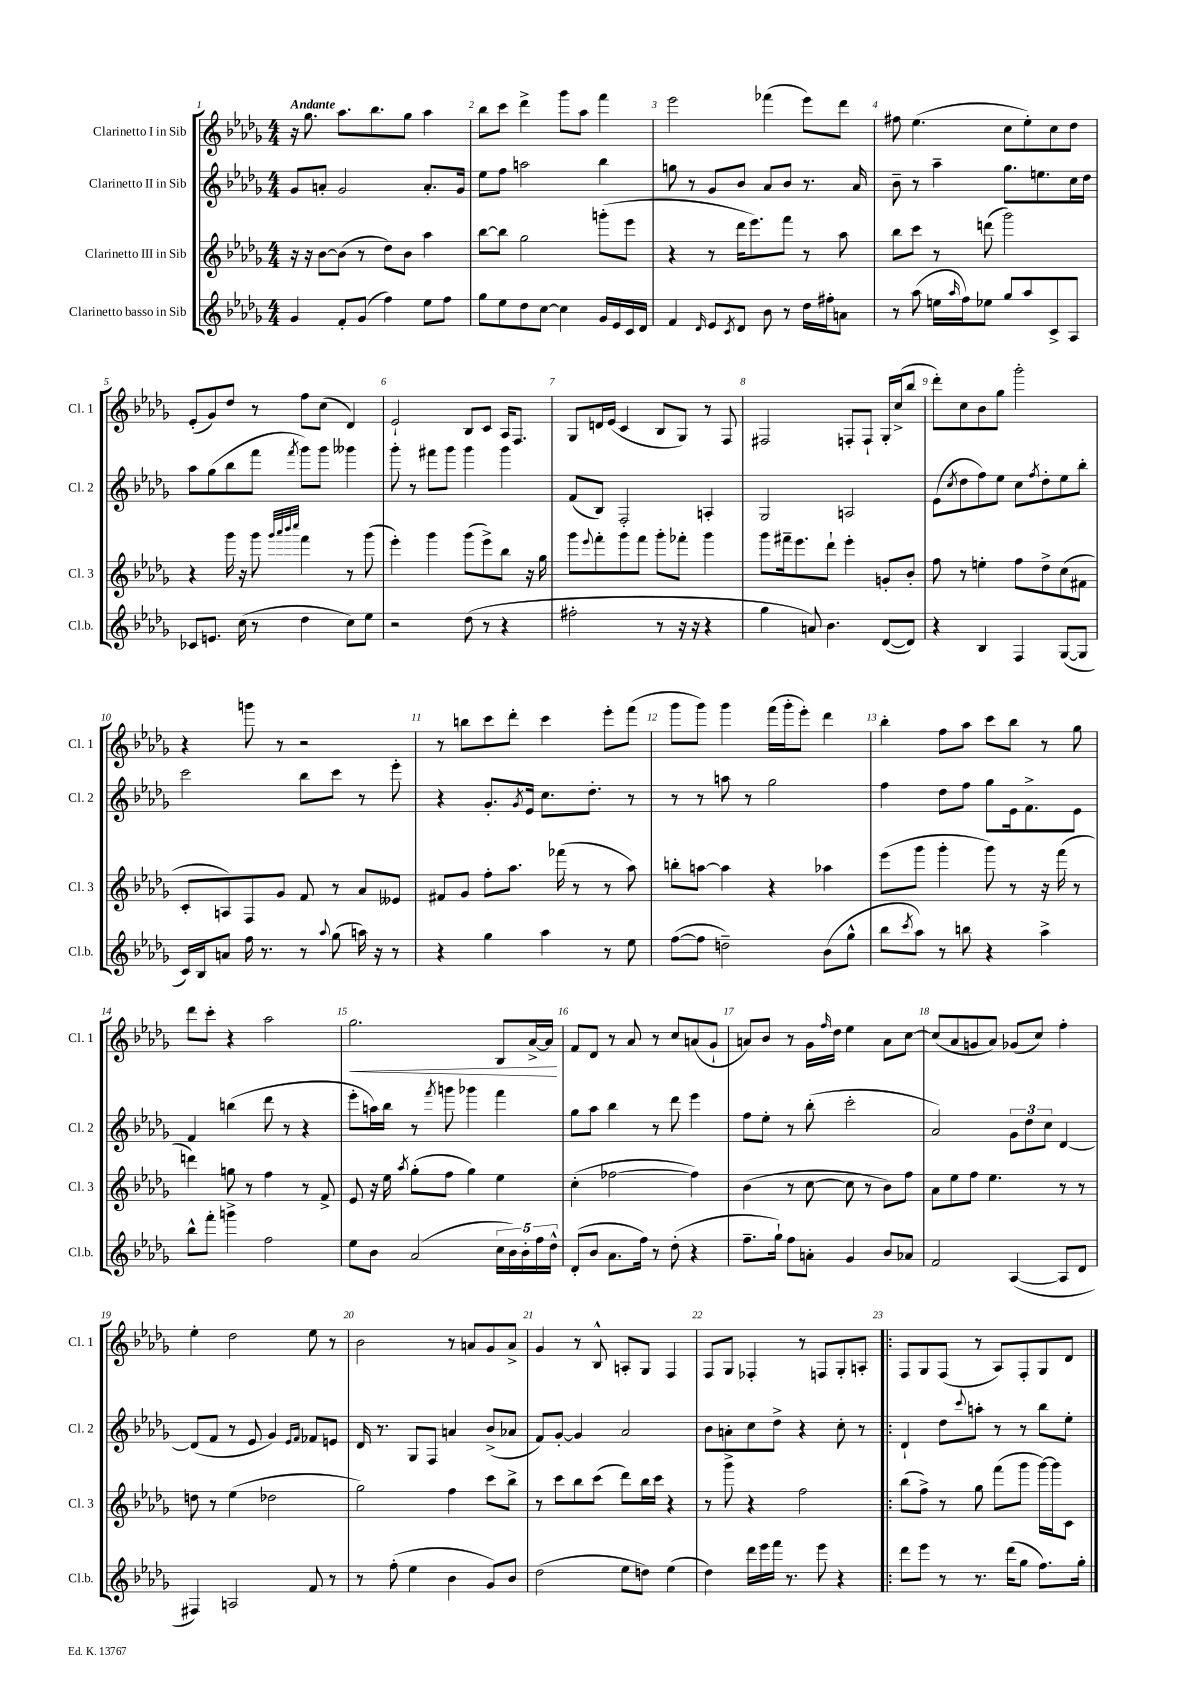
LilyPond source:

<<
\new StaffGroup <<
\new Staff = "s0" \with { instrumentName = "Clarinetto I in Sib" shortInstrumentName = "Cl. 1" } {
    \clef treble \key des \major \numericTimeSignature \time 4/4 \tempo "Andante"
    r16 ges''8. aes''8. bes''8. ges''8 aes''4 |
    bes''8 c'''8 des'''4-> ges'''8 aes''8 f'''4 |
    ees'''2 fes'''4( ees'''8) des'''8 |
    fis''8 ees''4.( c''8 ees''8-.) c''8 des''8 |
    ees'8-.( ges'8) des''8 r8 f''8 c''8( des'4) |
    ees'2-! bes8 c'8 aes16 f8. |
    ges8 d'16 ees'16( c'4 bes8 ges8) r8 f8 |
    fis2 f8-. f8-! ges16-. c''16->( bes''8 |
    des'''8-.) c''8 bes'8 ges''8 ges'''2-. |
    r4 g'''8 r8 r2 |
    r8 b''8 c'''8 des'''8-. c'''4 ees'''8-. f'''8( |
    ges'''8 ges'''8) ges'''4 f'''16( ges'''16-. ees'''8-.) des'''4 |
    bes''4-. f''8 aes''8 c'''8 bes''8 r8 ges''8 |
    des'''8 c'''8-. r4 aes''2 |
    ges''2.\< bes8 aes'16~-> aes'16\! |
    f'8 des'8 r8 aes'8 r8 c''8 a'8( ges'8-! |
    a'8) bes'8 r8 ges'16 \grace { f''16 } des''16 ees''4 a'8 c''8~ |
    c''8( aes'8 g'8 aes'8) ges'8( c''8) f''4-. |
    ees''4-. des''2 ees''8 r8 |
    bes'2 r8 a'8 ges'8 a'8-> |
    ges'4 r8 bes8-^ a8-. ges8 f4 |
    f8 ges8 fes4-. r8 f8 ges8-. a8-. |
    \bar ".|:" f8 ges8 f8( r8 aes8) f8-. ges8 des'8 \bar "|." |
}
\new Staff = "s1" \with { instrumentName = "Clarinetto II in Sib" shortInstrumentName = "Cl. 2" } {
    \clef treble \key des \major \numericTimeSignature \time 4/4
    ges'8 a'8-. ges'2 a'8.-. ges'16 |
    ees''8 f''8 a''2 bes''4 |
    g''8 r8 ges'8 bes'8 aes'8 bes'8 r8. aes'16 |
    bes'8-- r8 aes''4-- ges''8. e''8. c''16 des''16 |
    aes''8 ges''8( bes''8 f'''8 \acciaccatura { f'''8 } ges'''8) ges'''8 geses'''4 |
    ges'''8-. r8 fis'''8 ges'''8 ges'''4 ges'''4 |
    f'8( bes8) f2-. a4-. |
    ges2 a2 |
    ees'8( \acciaccatura { c''8 } des''8 f''8) ees''8 c''8 \acciaccatura { f''8 } des''8-. ees''8 bes''8-. |
    c'''2 bes''8 c'''8 r8 ees'''8-. |
    r4 ges'8.-. \acciaccatura { ges'8 } ees'16 c''8. des''8.-. r8 |
    r8 r8 a''8 r8 ges''2 |
    f''4 des''8 f''8 ges''8 ees'16 f'8.-> ees'8 |
    f'4 b''4( des'''8 r8 r4 |
    ees'''8-. a''16) bes''16 r8 \acciaccatura { f'''8 } g'''8 ges'''4 f'''4 |
    ges''8 aes''8 bes''4 r8 des'''8 ees'''4 |
    f''8 ees''8-. r8 bes''8-.( c'''2-. |
    aes'2) \tuplet 3/2 { ges'8 des''8 c''8 } des'4~ |
    des'8( f'8 r8 ees'8 ges'4) \grace { ees'16 f'16 } fes'8 e'8 |
    des'16 r8. ges8 f8 a'4 bes'8->( aes'8 |
    f'8) ges'8~-. ges'4 aes'2 |
    bes'8 a'8-. c''8 des''8-> r4 c''8-. r8 |
    \bar ".|:" des'4-! des''8 \appoggiatura { c'''8 } a''8-. r8 r8 bes''8 ees''8-. \bar "|." |
}
\new Staff = "s2" \with { instrumentName = "Clarinetto III in Sib" shortInstrumentName = "Cl. 3" } {
    \clef treble \key des \major \numericTimeSignature \time 4/4
    r16 r16 bes'8~ bes'8( r8 des''8) bes'8 aes''4 |
    bes''8~ bes''8 ges''2 g'''8-.( ees'''8 |
    r4 r8 des'''16 ees'''8.) f'''8 r8 aes''8 |
    bes''8 c'''8 r8 d'''8( ges'''2) |
    r4 ges'''16 r16 ges'''8 \grace { ges'''32 aes'''32 bes'''32 c''''32 } f'''4 r8 ges'''8( |
    ees'''4-.) ges'''4 ges'''8( ees'''8->) bes''8 r16 ges''16 |
    ges'''8 \appoggiatura { ees'''8 } f'''8-. ges'''8 f'''8 ges'''8-. fes'''8-. ges'''4 |
    ges'''8 fis'''16-- ees'''8. des'''8-! ees'''4-. g'8-. bes'8-. |
    f''8 r8 e''4-. f''8 des''8-> c''8( fis'8 |
    c'8-. a8) f8 ges'8 f'8 r8 aes'8 eeses'8 |
    fis'8 ges'8 f''8-. aes''8. fes'''16( r8 r8 aes''8) |
    b''8-. a''8~ a''4 r4 aes''4 |
    ees'''8( ges'''8 ges'''4-. ges'''8) r8 r16 f'''16( r8 |
    d'''4) g''8 r8 f''4 r8 f'8-> |
    ees'8 r16 ees''16 \acciaccatura { aes''8 } ges''8-.( f''8 ges''4) ees''4 |
    c''4-.( fes''2~ fes''4) |
    bes'4( r8 c''8~ c''8 r8 bes'8) f''8 |
    aes'8 ees''8 f''8 ees''4. r8 r8 |
    d''8 r8 ees''4( des''2 |
    ges''2) f''4 c'''8 bes''8-> |
    r8 c'''8 bes''8 c'''8( des'''8) bes''16 c'''16 r4 |
    r8 ges'''8-> r4 f''2 |
    \bar ".|:" bes''8( f''8->) r8 ges''8 f'''8( ges'''8 ges'''16~) ges'''16 c'8 \bar "|." |
}
\new Staff = "s3" \with { instrumentName = "Clarinetto basso in Sib" shortInstrumentName = "Cl.b." } {
    \clef treble \key des \major \numericTimeSignature \time 4/4
    ges'4 f'8-. ges'8( f''4) ees''8 f''8 |
    ges''8 ees''8 des''8 c''8~ c''4 ges'16 ees'16 c'16 des'16 |
    f'4 \grace { des'16 } ees'8 \acciaccatura { c'8 } des'8 bes'8 r8 des''16 fis''16-. a'8 |
    r8 aes''8( e''16 \grace { aes''16 } f''16) ees''8 ges''8 aes''8 c'8-> aes8 |
    ces'8 e'8. c''16( r8 des''4 c''8) ees''8 |
    r2 des''8( r8 r4 |
    fis''2-. r8 r16 r16 r4 |
    ges''4 a'8) bes'4. des'8~( des'8) |
    r4 bes4 f4 ges8~( ges8 |
    c'16) bes16 a'8 f''16 r8. r8 \appoggiatura { aes''8 } ges''8( a''16) r16 r8 |
    r4 ges''4 aes''4 r8 ees''8 |
    f''8~( f''8 d''2--) bes'8( ges''8-^ |
    bes''8 \acciaccatura { c'''8 } aes''8) r8 b''8 r4 aes''4-> |
    bes''8-^ f'''8-. g'''4-> f''2 |
    ees''8 bes'8 aes'2( \tuplet 5/4 { c''16 bes'16) bes'16-. f''16 des''16-^ } |
    des'8-.( bes'8 aes'8. f''16) r8 des''8-.( r4 |
    f''8.-- ges''16-!) f''8 a'8-. ges'4 bes'8 aes'8 |
    f'2 aes4~( aes8 des'8 |
    fis4) a2 f'8 r8 |
    r8 f''8-.( ees''4 bes'4 ges'8) bes'8 |
    des''2( ees''8 d''8) ees''4( |
    des''4) des'''16 ees'''16 f'''16 r8. ees'''8 r4 |
    \bar ".|:" des'''8 ees'''8 r8 r8. des'''16( ges''8 f''8.) ges''16-. \bar "|." |
}
>>
>>
\layout { \context { \Score \override BarNumber.break-visibility = ##(#f #t #t) barNumberVisibility = #all-bar-numbers-visible } }
